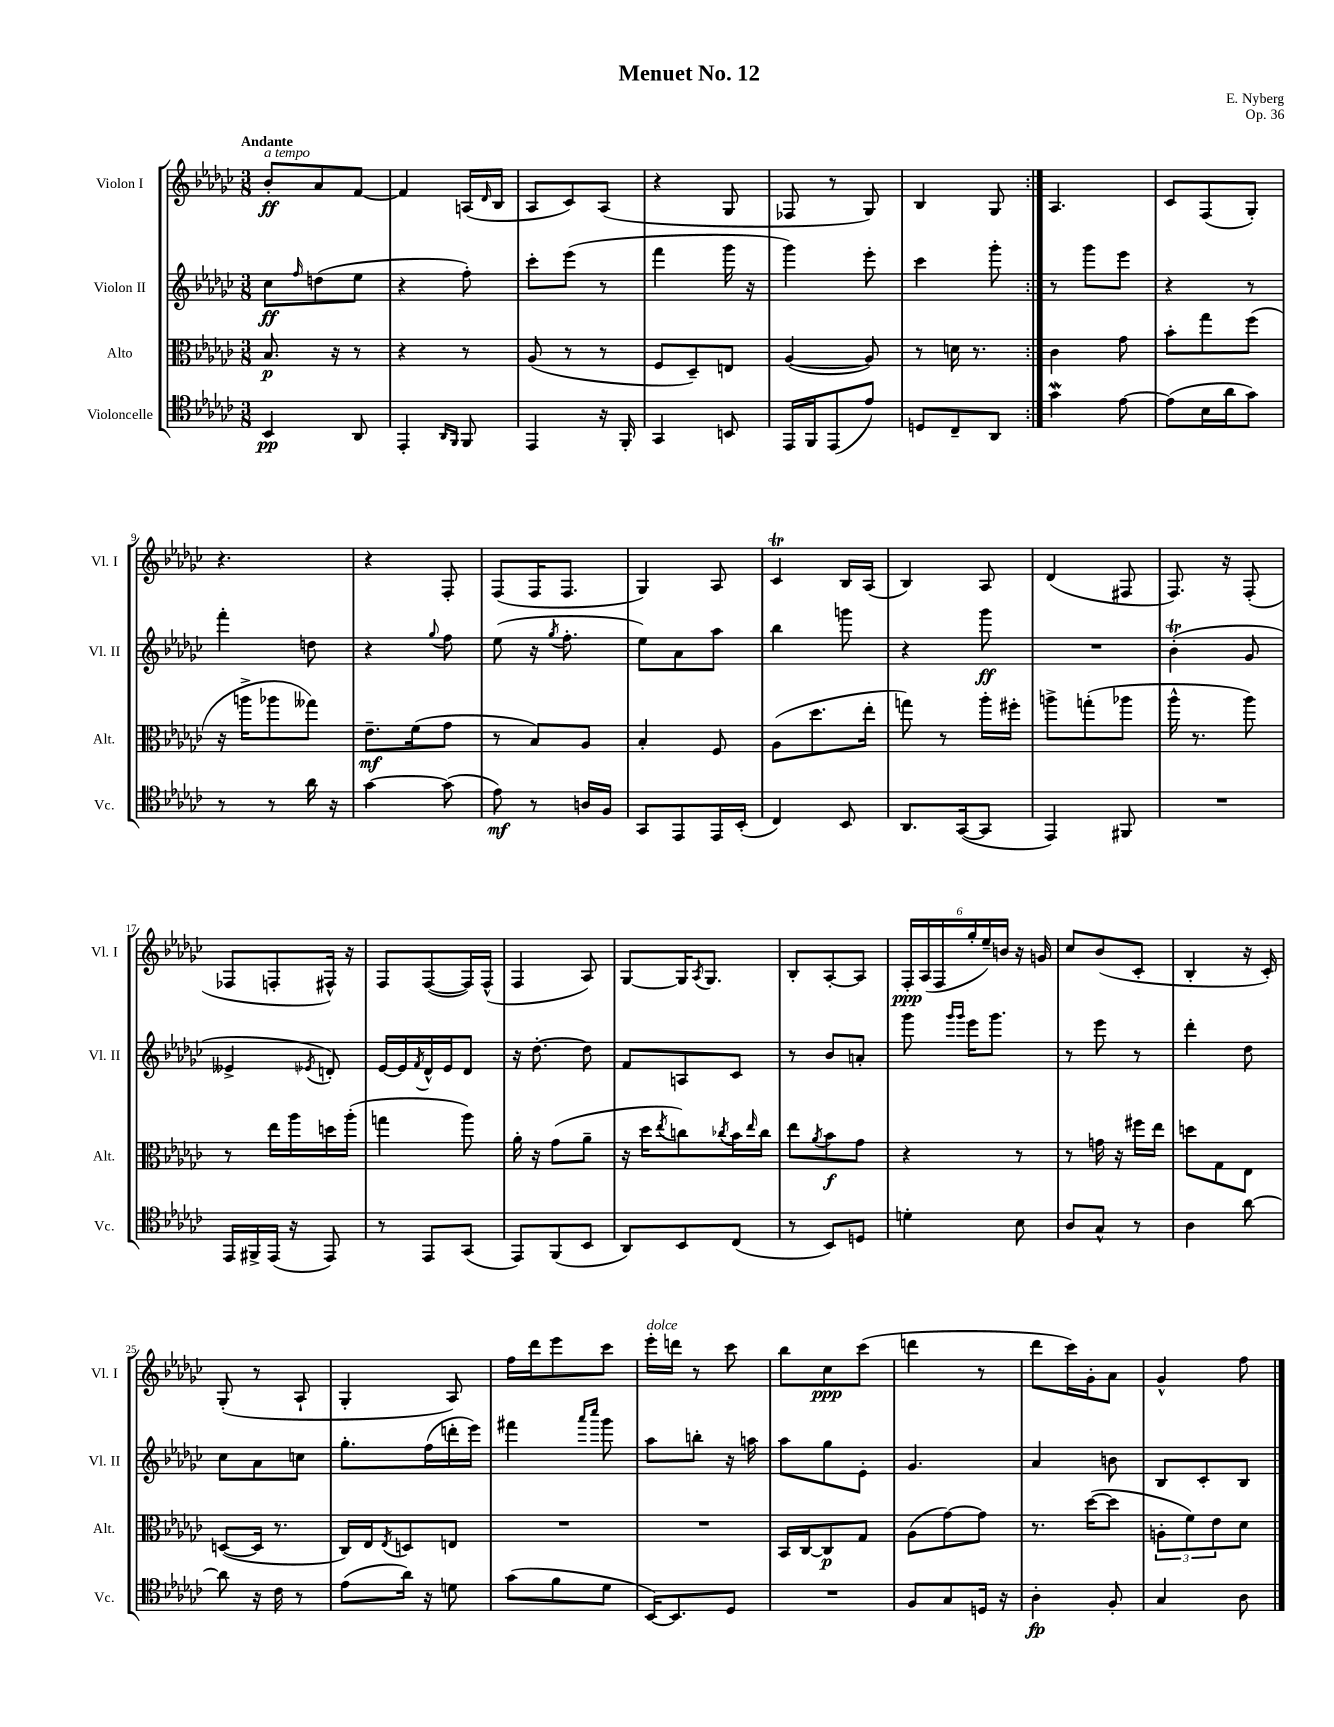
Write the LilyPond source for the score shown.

\header { title = "Menuet No. 12" composer = "E. Nyberg" opus = "Op. 36" }
<<
\new StaffGroup <<
\new Staff = "s0" \with { instrumentName = "Violon I" shortInstrumentName = "Vl. I" } {
    \clef treble \key ges \major \numericTimeSignature \time 3/8 \tempo "Andante"
    \repeat volta 2 { bes'8-.\ff^\markup { \italic "a tempo" } aes'8 f'8~ |
    f'4 a16( \grace { des'16 } bes16 |
    aes8 ces'8) aes8( |
    r4 ges8 |
    fes8 r8 ges8) |
    bes4 ges8 | }
    aes4. |
    ces'8 f8( ges8-.) |
    r4. |
    r4 f8-. |
    f8( f16 f8. |
    ges4) aes8 |
    ces'4\trill bes16 aes16( |
    bes4) aes8 |
    des'4( fis8 |
    f8.) r16 f8-.( |
    fes8 f8-. fis16-^) r16 |
    f8 f8~( f16) f16-^( |
    f4 aes8) |
    ges8~ ges16 \acciaccatura { aes8 } ges8. |
    bes8-. aes8~-. aes8 |
    \tuplet 6/4 { f16-.\ppp aes16( f16 ges''16-. ees''16--) b'16 } r16 g'16 |
    ces''8 bes'8( ces'8-. |
    bes4-. r16 ces'16-.) |
    ges8-.( r8 aes8-! |
    ges4-. aes8) |
    f''16 des'''16 ees'''8 ces'''8 |
    ees'''16-.^\markup { \italic "dolce" } d'''16 r8 ces'''8 |
    bes''8 ces''8\ppp ces'''8( |
    d'''4 r8 |
    des'''8 ces'''16) ges'16-. aes'8 |
    ges'4-^ f''8 \bar "|." |
}
\new Staff = "s1" \with { instrumentName = "Violon II" shortInstrumentName = "Vl. II" } {
    \clef treble \key ges \major \numericTimeSignature \time 3/8
    \repeat volta 2 { ces''8\ff \grace { f''16 } d''8( ees''8 |
    r4 f''8-.) |
    ces'''8-. ees'''8( r8 |
    f'''4 ges'''16 r16 |
    ges'''4) ees'''8-. |
    ces'''4 ges'''8-. | }
    r8 ges'''8 ees'''8 |
    r4 r8 |
    f'''4-. d''8 |
    r4 \appoggiatura { ges''8 } f''8 |
    ees''8( r16 \acciaccatura { ges''8 } f''8.-. |
    ees''8) aes'8 aes''8 |
    bes''4 g'''8 |
    r4 ges'''8\ff |
    R4. |
    bes'4-.\trill( ges'8 |
    eeses'4-> \acciaccatura { ees'8 } d'8-.) |
    ees'16~ ees'16 \acciaccatura { f'8 } des'16-^ ees'16 des'8 |
    r16 des''8.~-. des''8 |
    f'8 a8 ces'8 |
    r8 bes'8 a'8-. |
    ges'''8 \grace { ges'''16 ges'''16 } ees'''16 ges'''8. |
    r8 ees'''8 r8 |
    des'''4-. des''8 |
    ces''8 aes'8 c''8 |
    ges''8.-. f''16( d'''16-. ees'''16) |
    fis'''4 \grace { aes'''16 ces''''16 } ges'''8 |
    aes''8 b''8-. r16 a''16 |
    aes''8 ges''8 ees'8-. |
    ges'4. |
    aes'4 b'8 |
    bes8 ces'8-. bes8 \bar "|." |
}
\new Staff = "s2" \with { instrumentName = "Alto" shortInstrumentName = "Alt." } {
    \clef alto \key ges \major \numericTimeSignature \time 3/8
    \repeat volta 2 { bes8.\p r16 r8 |
    r4 r8 |
    aes8( r8 r8 |
    f8 des8--) e8 |
    aes4~( aes8) |
    r8 d'16 r8. | }
    ces'4 ges'8 |
    bes'8-. ges''8 f''8( |
    r16 a''16-> aes''8 geses''8) |
    ees'8.--\mf f'16( ges'8 |
    r8 bes8) aes8 |
    bes4-. f8 |
    aes8( des''8. ees''16-. |
    g''8) r8 aes''16-. fis''16-. |
    a''8-> g''8-.( aes''8 |
    aes''16-^ r8. aes''8) |
    r8 ees''16 aes''16 d''16 aes''16-.( |
    g''4 aes''8) |
    aes'16-. r16 ges'8( aes'8-- |
    r16 des''16 \acciaccatura { ees''8 } c''8) \acciaccatura { ces''8 } bes'16 \grace { ees''16 } ces''16 |
    ees''8 \acciaccatura { aes'8 } bes'8\f ges'8 |
    r4 r8 |
    r8 g'16 r16 fis''16 ees''16 |
    d''8 ges8 ees8 |
    d8~( d16 r8. |
    ces16) ees16 \acciaccatura { ees8 } d8 e8 |
    R4. |
    R4. |
    bes,16 ces16~ ces8\p ges8 |
    aes8( ges'8~) ges'8 |
    r8. des''16~( des''8 |
    \tuplet 3/2 { a8-. f'8) ees'8 } des'8 \bar "|." |
}
\new Staff = "s3" \with { instrumentName = "Violoncelle" shortInstrumentName = "Vc." } {
    \clef tenor \key ges \major \numericTimeSignature \time 3/8
    \repeat volta 2 { bes,4\pp aes,8 |
    ees,4-. \grace { aes,16 f,16 } f,8 |
    ees,4 r16 f,16-. |
    ges,4 b,8 |
    ees,16 f,16 ees,8( ees'8) |
    d8 ces8-- aes,8 | }
    ges'4\mordent ees'8~ |
    ees'8( bes16 aes'16 ges'8) |
    r8 r8 aes'16 r16 |
    ges'4~ ges'8( |
    ees'8\mf) r8 a16 f16 |
    ges,8 ees,8 ees,16 bes,16-.( |
    ces4) bes,8 |
    aes,8. ges,16~( ges,8 |
    ees,4) fis,8 |
    R4. |
    ees,16 fis,16-> ees,16( r16 ees,8) |
    r8 ees,8 ges,8( |
    ees,8) f,8( bes,8 |
    aes,8) bes,8 ces8( |
    r8 bes,8) d8 |
    d'4-. bes8 |
    aes8 ges8-^ r8 |
    aes4 aes'8~ |
    aes'8 r16 ces'16 r8 |
    ees'8( aes'16) r16 d'8 |
    ges'8( f'8 des'8 |
    bes,16~) bes,8. des8 |
    R4. |
    f8 ges8 d16 r16 |
    aes4-.\fp f8-. |
    ges4 aes8 \bar "|." |
}
>>
>>
